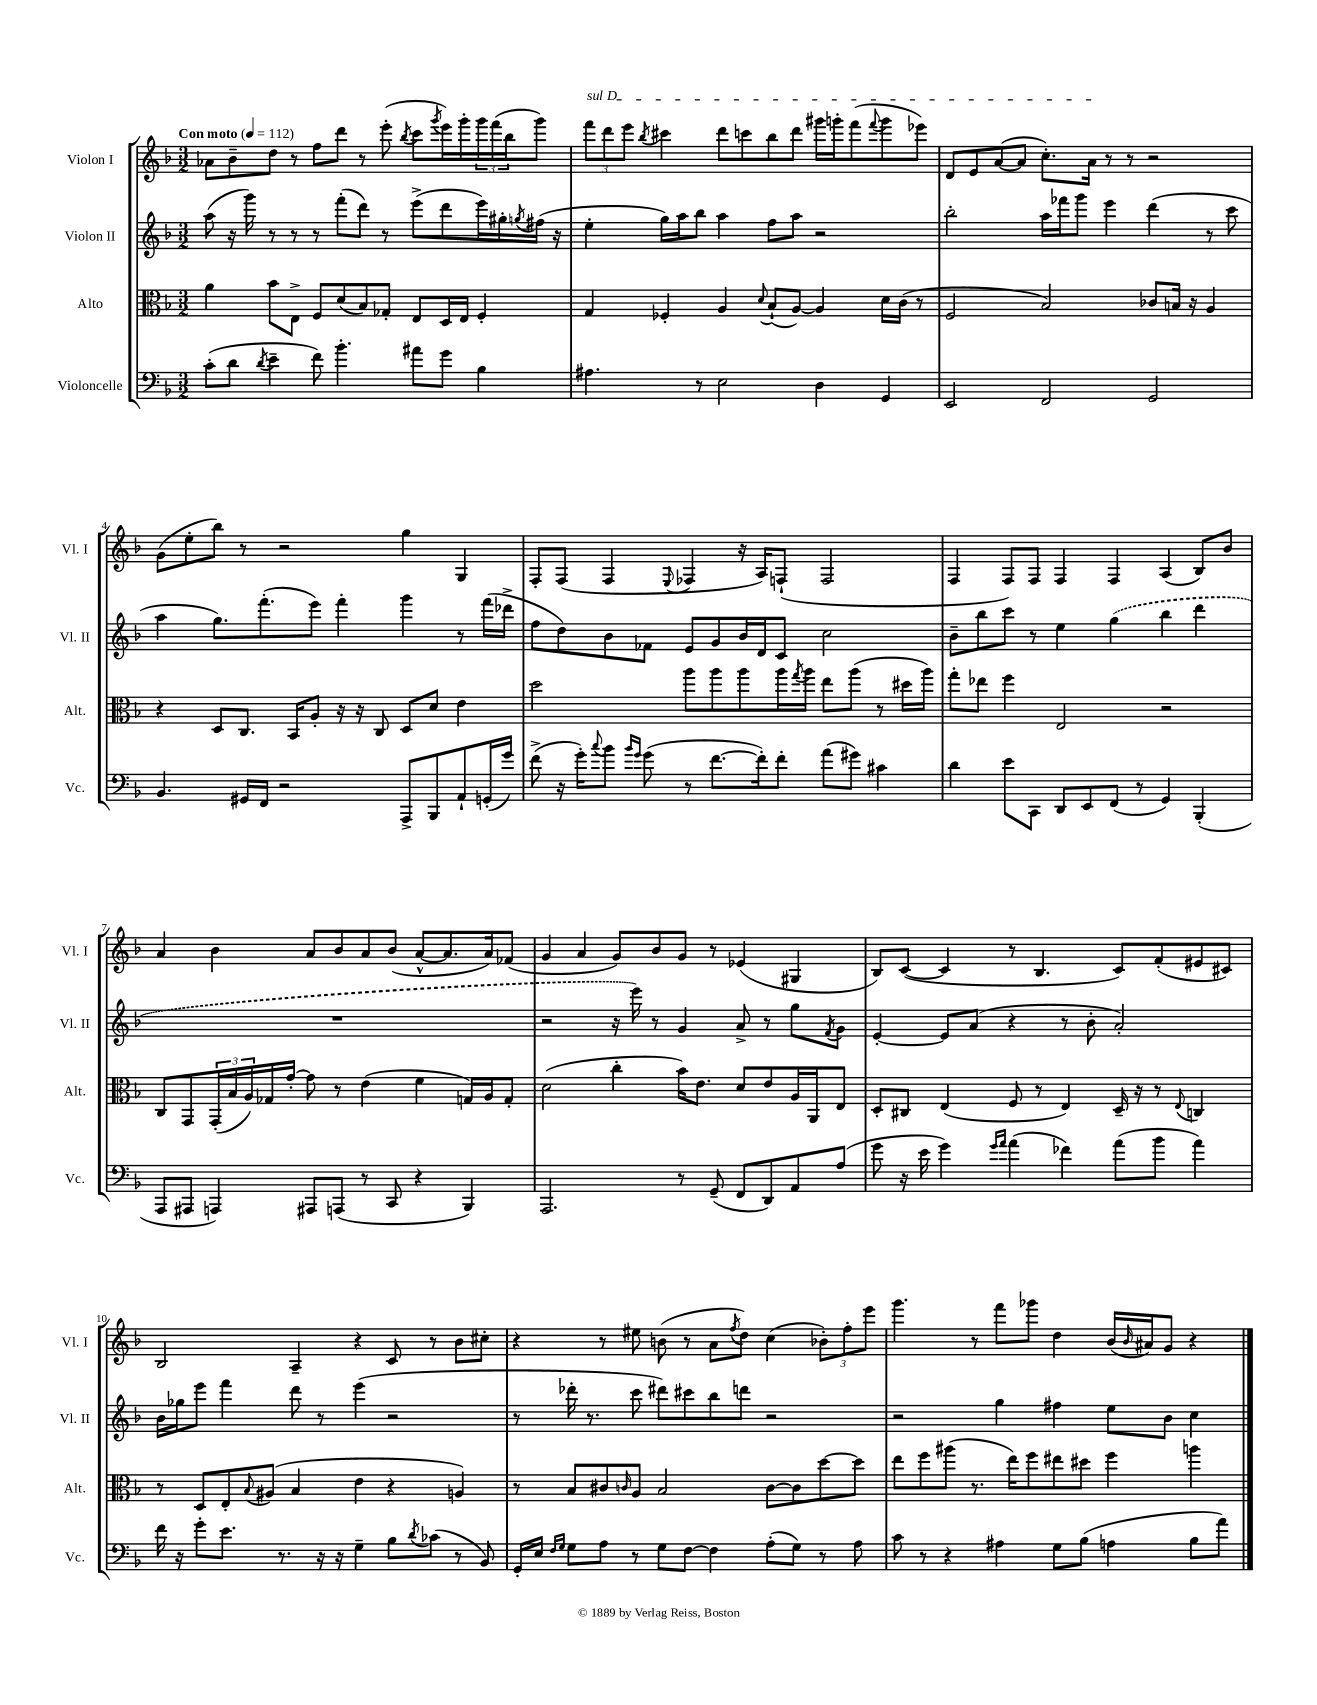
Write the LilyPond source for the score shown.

<<
\new StaffGroup <<
\new Staff = "s0" \with { instrumentName = "Violon I" shortInstrumentName = "Vl. I" } {
    \clef treble \key f \major \numericTimeSignature \time 3/2 \tempo "Con moto" 4 = 112
    aes'8 bes'8-- d''8 r8 f''8 d'''8 r8 e'''8-.( \acciaccatura { bes''8 } c'''8 \acciaccatura { g'''8 } e'''16) g'''16-. \tuplet 3/2 { g'''16 f'''16( bes''16 } g'''8) |
    \tuplet 3/2 { \once \override TextSpanner.bound-details.left.text = \markup { \italic "sul D" } f'''8\startTextSpan d'''8 e'''8 } \acciaccatura { bes''8 } cis'''4 d'''8 c'''8 bes''8 d'''8 gis'''16 g'''16-. f'''8( \appoggiatura { f'''8 } g'''8 ees'''8) |
    d'8 e'8 a'8~( a'8 c''8.-.) a'16\stopTextSpan r8 r8 r2 |
    g'8( e''8-. bes''8) r8 r2 g''4 g4 |
    f8-. f8( f4 \appoggiatura { e8 } fes4 r16 a16) f8-!( f2 |
    f4 f8) f8 f4 f4 a4( bes8) bes'8 |
    a'4 bes'4 a'8 bes'8 a'8 bes'8( a'8~-^ a'8. a'16) fes'8( |
    g'4 a'4 g'8) bes'8 g'8 r8 ees'4( gis4 |
    bes8) c'8~( c'4 r8 bes4. c'8) f'8-.( eis'8 cis'8) |
    bes2 a4-- r4 c'8 r8 bes'8 cis''8-. |
    r4 r8 eis''8 b'8( r8 a'8 \acciaccatura { f''8 } d''8) c''4( \tuplet 3/2 { bes'8-.) f''8-. e'''8 } |
    g'''4. r8 f'''8 ges'''8 d''4 bes'16( \grace { bes'16 } ais'16) g'8 r4 \bar "|." |
}
\new Staff = "s1" \with { instrumentName = "Violon II" shortInstrumentName = "Vl. II" } {
    \clef treble \key f \major \numericTimeSignature \time 3/2
    a''8( r16 g'''16) r8 r8 r8 f'''8-.( d'''8) r8 e'''8->( d'''8 e'''16) gis''16-. \acciaccatura { g''8 } fis''16( r16 |
    e''4-. g''16) a''16 bes''8 a''4 f''8 a''8 r2 |
    bes''2-. a''16 fes'''16 g'''8 e'''4 d'''4( r8 c'''8 |
    a''4 g''8.) f'''8.-.( e'''8) f'''4-. g'''4 r8 f'''16( des'''16-> |
    f''8 d''8) bes'8 fes'8 e'8 g'8 bes'16 d'16 c'8 c''2 |
    bes'8-- bes''8 c'''8 r8 e''4 \once \slurDashed g''4( bes''4 d'''4 |
    R1. |
    r2 r16 e'''16) r8 g'4 a'8-> r8 g''8 \acciaccatura { f'8 } g'8 |
    e'4~-. e'8 a'8( r4 r8 bes'8-. a'2-.) |
    bes'16 ges''16 e'''8 f'''4 d'''8 r8 e'''4( r2 |
    r8 des'''16-. r8. c'''8 dis'''8) cis'''8 bes''8 d'''8 r2 |
    r2 g''4 fis''4 e''8 bes'8 c''4 \bar "|." |
}
\new Staff = "s2" \with { instrumentName = "Alto" shortInstrumentName = "Alt." } {
    \clef alto \key f \major \numericTimeSignature \time 3/2
    a'4 bes'8 e8-> f8 d'8( bes8) ges8-. e8 d16 e16 f4-. |
    g4 fes4-. a4 \appoggiatura { d'8 } bes8-!( a8~) a4 d'16 c'16( r8 |
    f2 bes2) ces'8 b16 r16 a4 |
    r4 d8 c8. bes,16 a8-. r16 r16 c8 d8 d'8 e'4 |
    d''2 a''8 a''8 a''8 a''16 \acciaccatura { g''8 } a''16 e''8 a''8( r8 dis''16 a''16) |
    g''8-. ees''8 f''4 e2 r2 |
    c8 g,8 \tuplet 3/2 { g,16-.( bes16 a16) } ges16 g'16~-. g'8 r8 e'4( f'4 g16) a16 g8-. |
    d'2( c''4-. bes'16) e'8. d'8 e'8 a16 a,16 e8 |
    d8-. cis8 e4( f8 r8 e4) d16-- r16 r8 \appoggiatura { e8 } c4 |
    r8 d8 e8-. \appoggiatura { bes8 } ais8( bes4 e'4 r4 a4) |
    r8 bes8 cis'8 \grace { c'16 } a8 bes2 c'8~ c'8 d''8~ d''8 |
    e''8 f''8 ais''8( r8. e''16) f''8 eis''8 dis''8 f''4 a''4 \bar "|." |
}
\new Staff = "s3" \with { instrumentName = "Violoncelle" shortInstrumentName = "Vc." } {
    \clef bass \key f \major \numericTimeSignature \time 3/2
    c'8-.( d'8 \acciaccatura { d'8 } e'4-- f'8) bes'4.-. ais'8 g'8 bes4 |
    ais4. r8 e2 d4 g,4 |
    e,2 f,2 g,2 |
    bes,4. gis,16 f,16 r2 a,,8-> bes,,8 a,8-! g,16-.( g'16) |
    f'8->( r16 g'16-.) \appoggiatura { c''8 } bes'8 \grace { bes'16 g'16 } g'8( r8 f'8.~ f'16-.) f'8-. a'8( gis'8) cis'4 |
    d'4 e'8 c,8 d,8 e,8 f,8( r8 g,4) bes,,4-.( |
    a,,8 ais,,8 a,,4) ais,,8 a,,8( r8 c,8 r4 bes,,4) |
    a,,2. r8 g,8--( f,8 d,8) a,8 a8( |
    g'8 r16 e'16 g'4) \grace { g'16 a'16 } a'4( fes'4) a'8( bes'8 a'4) |
    f'16 r16 g'8-. e'8. r8. r16 r16 g4-- bes8 \acciaccatura { d'8 } ces'8( r8 bes,8) |
    g,16-. e16 \grace { f16 g16 } g8 a8 r8 g8 f8~ f4 a8-.( g8) r8 a8 |
    c'8 r8 r4 ais4 g8 bes8( a4 bes8 a'8) \bar "|." |
}
>>
>>
